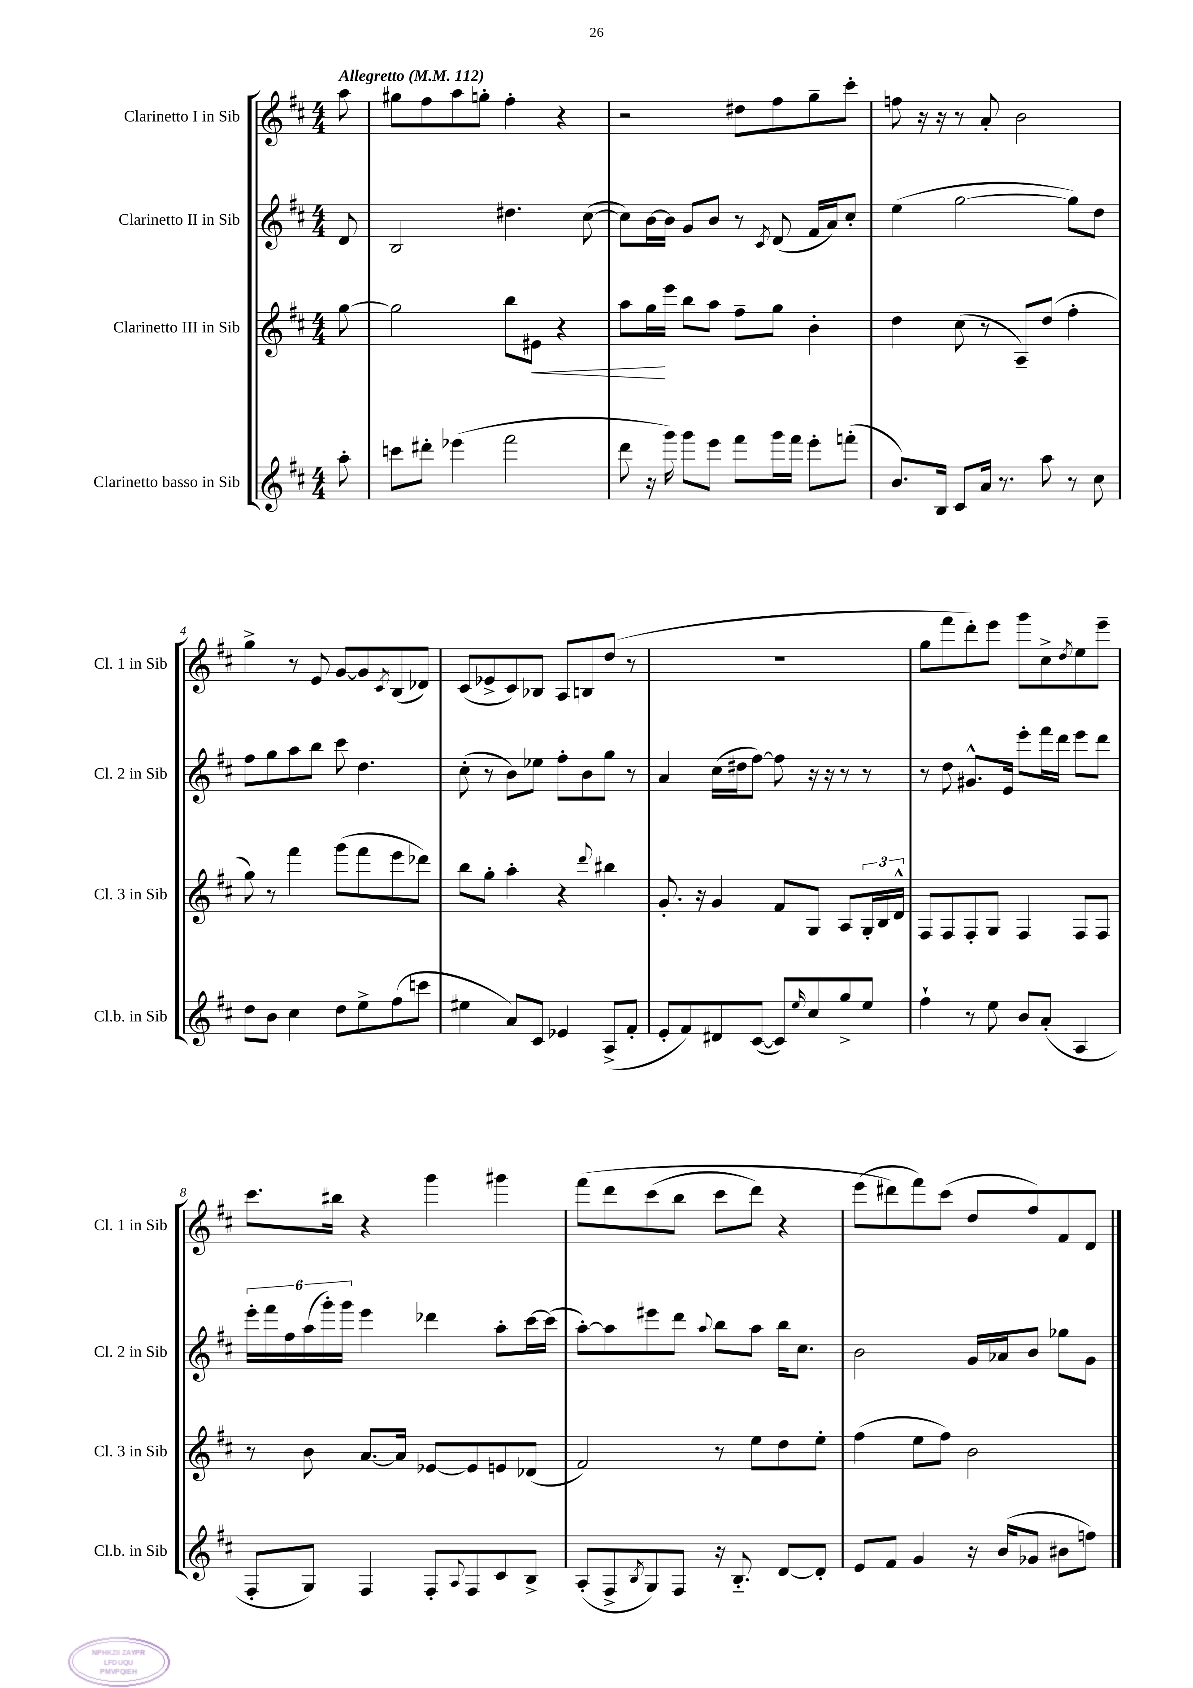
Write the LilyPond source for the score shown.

<<
\new StaffGroup <<
\new Staff = "s0" \with { instrumentName = "Clarinetto I in Sib" shortInstrumentName = "Cl. 1 in Sib" } {
    \clef treble \key d \major \numericTimeSignature \time 4/4 \partial 8 \tempo "Allegretto" 4 = 112
    a''8 |
    gis''8 fis''8 a''8 g''8-. fis''4-. r4 |
    r2 dis''8 fis''8 g''8-- cis'''8-. |
    f''8 r16 r16 r8 a'8-. b'2 |
    g''4-> r8 e'8 g'8~ g'8 \acciaccatura { cis'8 } b8( des'8) |
    cis'8( ees'8-> cis'8) bes8 a8 b8 d''8( r8 |
    R1 |
    g''8 fis'''8 d'''8-.) e'''8 g'''8 cis''8-> \acciaccatura { d''8 } e''8 e'''8-- |
    cis'''8. bis''16 r4 g'''4 gis'''4 |
    fis'''8\( d'''8 cis'''8( b''8 cis'''8 d'''8) r4 |
    e'''8( dis'''8\) fis'''8) cis'''8( d''8 fis''8) fis'8 d'8 \bar "|." |
}
\new Staff = "s1" \with { instrumentName = "Clarinetto II in Sib" shortInstrumentName = "Cl. 2 in Sib" } {
    \clef treble \key d \major \numericTimeSignature \time 4/4 \partial 8
    d'8 |
    b2 dis''4. cis''8~( |
    cis''8) b'16~ b'16 g'8 b'8 r8 \acciaccatura { cis'8 } d'8( fis'16 a'16) cis''8-. |
    e''4( g''2~ g''8) d''8 |
    fis''8 g''8 a''8 b''8 cis'''8 d''4. |
    cis''8-.( r8 b'8) ees''8 fis''8-. b'8 g''8 r8 |
    a'4 cis''16( dis''16 fis''8~) fis''8 r16 r16 r8 r8 |
    r8 d''8 gis'8.-^ e'16 e'''8-. fis'''16 d'''16 e'''8 d'''8 |
    \tuplet 6/4 { e'''16-. fis'''16 fis''16 a''16( g'''16-.) g'''16 } e'''4 des'''4 a''8-. cis'''16~ cis'''16( |
    a''8~-.) a''8 eis'''8 d'''8 \appoggiatura { a''8 } b''8 a''8 b''16 cis''8. |
    b'2 g'16 aes'16 b'8 ges''8 g'8 \bar "|." |
}
\new Staff = "s2" \with { instrumentName = "Clarinetto III in Sib" shortInstrumentName = "Cl. 3 in Sib" } {
    \clef treble \key d \major \numericTimeSignature \time 4/4 \partial 8
    g''8~ |
    g''2 b''8 eis'8\< r4 |
    a''8 g''16\! e'''16 b''8 a''8 fis''8-- g''8 b'4-. |
    d''4 cis''8( r8 a8--) d''8( fis''4-. |
    g''8) r8 fis'''4 g'''8( fis'''8 e'''8 des'''8) |
    b''8 g''8-. a''4-. r4 \appoggiatura { d'''8 } bis''4 |
    g'8.-. r16 g'4 fis'8 g8 a8 \tuplet 3/2 { g16-. b16 d'16-^ } |
    fis8 fis8 fis8-. g8 fis4 fis8 fis8 |
    r8 b'8 a'8.~ a'16 ees'8~ ees'8 e'8 des'8( |
    fis'2) r8 e''8 d''8 e''8-. |
    fis''4( e''8 fis''8) b'2 \bar "|." |
}
\new Staff = "s3" \with { instrumentName = "Clarinetto basso in Sib" shortInstrumentName = "Cl.b. in Sib" } {
    \clef treble \key d \major \numericTimeSignature \time 4/4 \partial 8
    a''8-. |
    c'''8 dis'''8-. ees'''4( fis'''2 |
    d'''8 r16 g'''16) g'''8 e'''8 fis'''8 g'''16 fis'''16 e'''8-. f'''8-.( |
    b'8.) b16 cis'8 a'16 r8. a''8 r8 cis''8 |
    d''8 b'8 cis''4 d''8 e''8-> fis''8( c'''8 |
    eis''4 a'8) cis'8 ees'4 a8->( fis'8-. |
    e'8-. fis'8) dis'8 cis'8~( cis'8) \grace { e''16 } cis''8 g''8-> e''8 |
    fis''4-! r8 e''8 b'8 a'8-.( a4 |
    fis8-. g8) fis4 fis8-. \appoggiatura { a8 } fis8 cis'8 b8-> |
    a8-.( fis8-> \acciaccatura { b8 } g8) fis8 r16 b8.-_ d'8~ d'8-. |
    e'8 fis'8 g'4 r16 b'16( ges'8 bis'8 f''8) \bar "|." |
}
>>
>>
